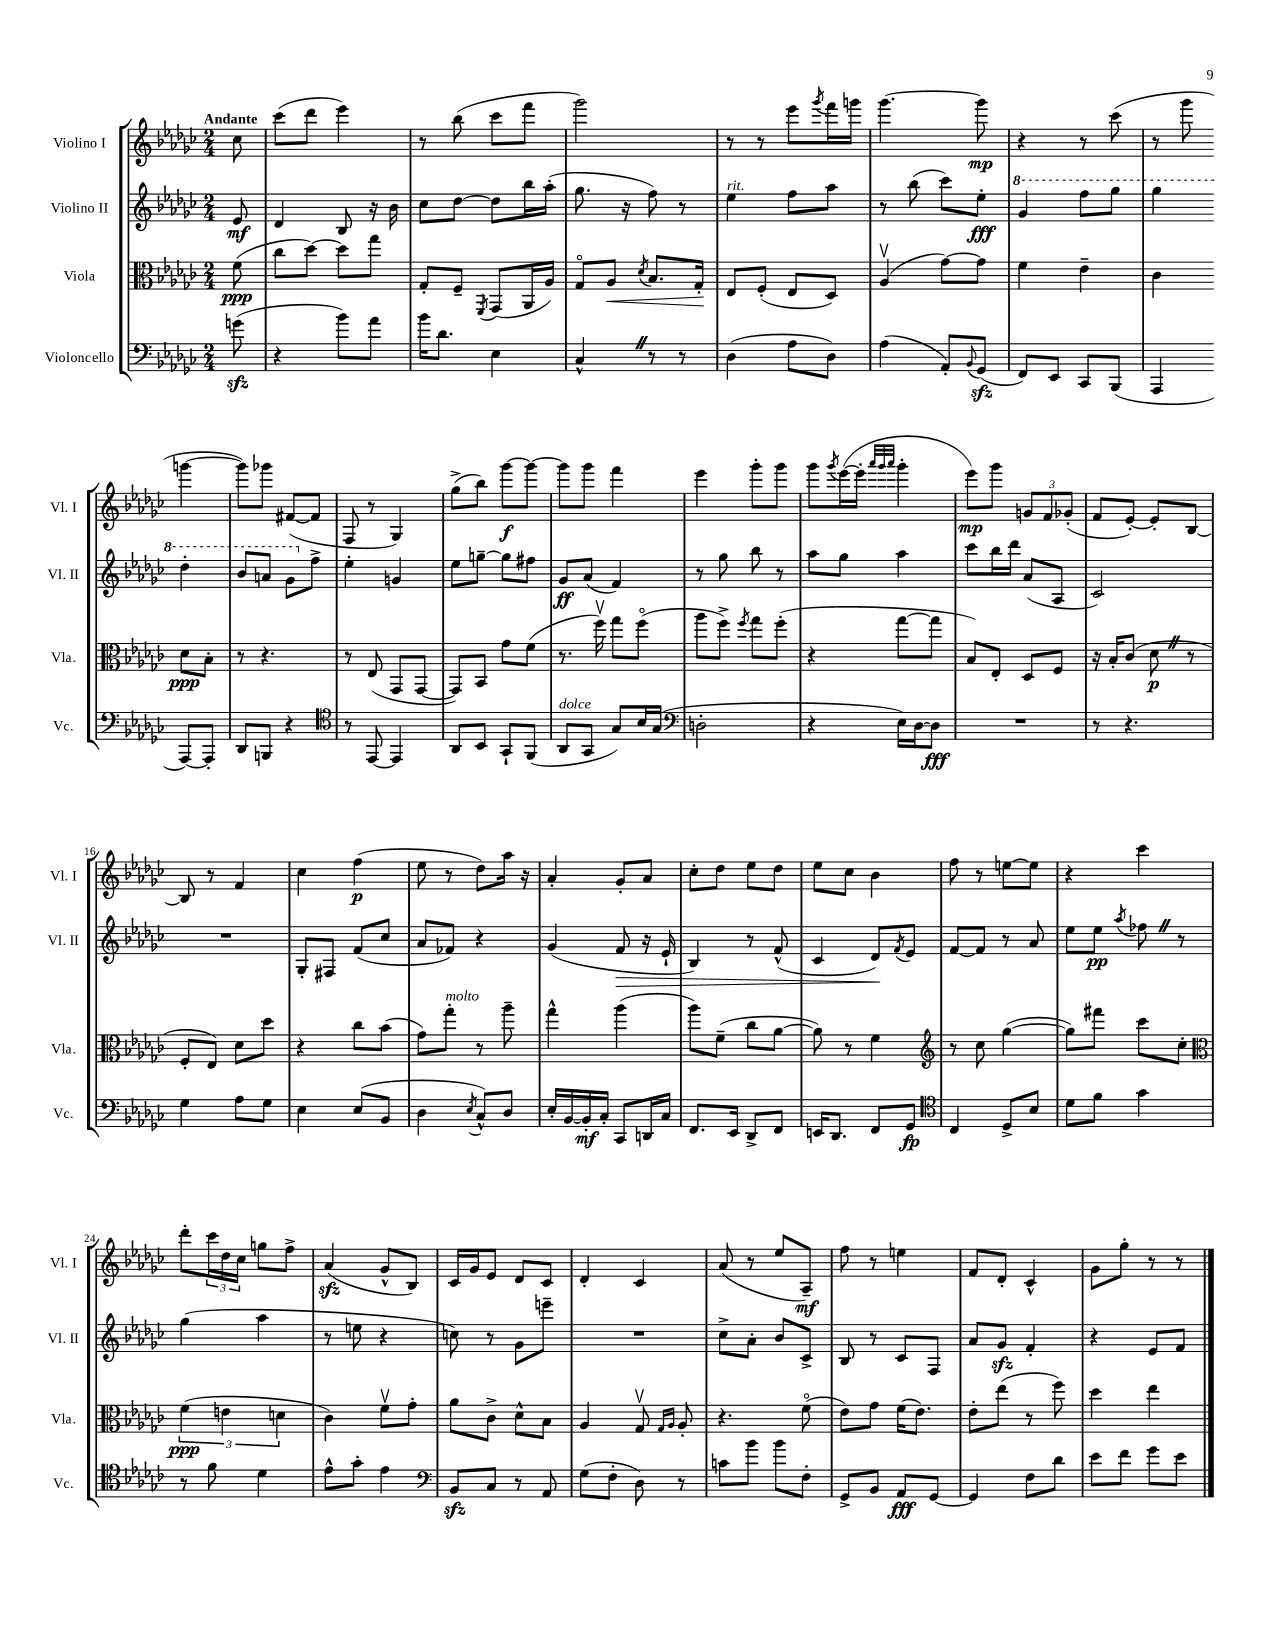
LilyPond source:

<<
\new StaffGroup <<
\new Staff = "s0" \with { instrumentName = "Violino I" shortInstrumentName = "Vl. I" } {
    \clef treble \key ges \major \numericTimeSignature \time 2/4 \partial 8 \tempo "Andante"
    ces''8 |
    ces'''8( des'''8 ees'''4) |
    r8 bes''8( ces'''8 f'''8 |
    ges'''2) |
    r8 r8 ees'''8 \acciaccatura { ges'''8 } f'''16 g'''16 |
    ges'''4.~ ges'''8\mp |
    r4 r8 ces'''8( |
    r8 ges'''8 g'''4~ |
    g'''8) ges'''8 fis'8~( fis'8 |
    f8 r8 ges4) |
    ges''8->( bes''8) ges'''8~\f ges'''8~ |
    ges'''8 ges'''8 f'''4 |
    ees'''4 ges'''8-. ges'''8 |
    ges'''8 \acciaccatura { ges'''8 } ees'''16~( ees'''16-. \grace { aes'''32 ges'''32 aes'''32 } ges'''4-. |
    ees'''8\mp) ges'''8 \tuplet 3/2 { g'8 f'8 ges'8-.( } |
    f'8 ees'8~-.) ees'8-. bes8~ |
    bes8 r8 f'4 |
    ces''4 f''4\p( |
    ees''8 r8 des''8) aes''16 r16 |
    aes'4-. ges'8-. aes'8 |
    ces''8-. des''8 ees''8 des''8 |
    ees''8 ces''8 bes'4 |
    f''8 r8 e''8~ e''8 |
    r4 ces'''4 |
    des'''8-. \tuplet 3/2 { ces'''16 des''16 ces''16 } g''8 f''8-> |
    aes'4\sfz( ges'8-^ bes8) |
    ces'16 ges'16 ees'8 des'8 ces'8 |
    des'4-. ces'4 |
    aes'8( r8 ees''8 aes8--\mf) |
    f''8 r8 e''4 |
    f'8 des'8-. ces'4-^ |
    ges'8 ges''8-. r8 r8 \bar "|." |
}
\new Staff = "s1" \with { instrumentName = "Violino II" shortInstrumentName = "Vl. II" } {
    \clef treble \key ges \major \numericTimeSignature \time 2/4 \partial 8
    ees'8\mf |
    des'4 bes8 r16 bes'16 |
    ces''8 des''8~ des''8 bes''16 aes''16-.( |
    ges''8. r16 f''8) r8 |
    ees''4^\markup { \italic "rit." } f''8 aes''8 |
    r8 bes''8( ces'''8) ees''8-.\fff |
    \ottava #1 ges''4 f'''8 ges'''8 |
    ges'''4 des'''4-. |
    bes''8 a''8 ges''8 \ottava #0 f''8-> |
    ees''4-. g'4 |
    ees''8 g''8~-- g''8 fis''8 |
    ges'8\ff aes'8( f'4) |
    r8 ges''8 bes''8 r8 |
    aes''8 ges''8 aes''4 |
    ces'''8 bes''16 des'''16 aes'8( aes8 |
    ces'2) |
    R2 |
    ges8-. fis8 f'8( ces''8 |
    aes'8 fes'8) r4 |
    ges'4( f'8\> r16 ees'16-! |
    bes4) r8 f'8-^( |
    ces'4 des'8\!) \acciaccatura { f'8 } ees'8 |
    f'8~ f'8 r8 aes'8 |
    ees''8 ees''8\pp \acciaccatura { aes''8 } fes''8 \once \override BreathingSign.text = \markup { \musicglyph "scripts.caesura.straight" } \breathe r8 |
    ges''4( aes''4 |
    r8 e''8 r4 |
    c''8) r8 ges'8 e'''8-- |
    R2 |
    ces''8-> aes'8-. bes'8 ces'8-> |
    bes8 r8 ces'8 f8 |
    aes'8 ges'8\sfz f'4-. |
    r4 ees'8 f'8 \bar "|." |
}
\new Staff = "s2" \with { instrumentName = "Viola" shortInstrumentName = "Vla." } {
    \clef alto \key ges \major \numericTimeSignature \time 2/4 \partial 8
    f'8\ppp( |
    ces''8 des''8~) des''8 ges''8 |
    ges8-. f8-- \acciaccatura { f,8 } ges,8( aes,16 aes16) |
    ges8\flageolet aes8\< \acciaccatura { des'8 } bes8. ges16-.\! |
    ees8 f8-.( ees8 des8) |
    aes4\upbow( ges'8~) ges'8 |
    f'4 ees'4-- |
    ces'4 des'8\ppp bes8-. |
    r8 r4. |
    r8 ees8( ges,8 ges,8~ |
    ges,8) bes,8 ges'8 f'8( |
    r8. f''16\upbow) ges''8 f''8\flageolet( |
    aes''8 f''8->) \acciaccatura { f''8 } ges''8 f''8-.( |
    r4 ges''8~ ges''8 |
    bes8) ees8-. des8 f8 |
    r16 bes16-. ces'8( des'8\p \once \override BreathingSign.text = \markup { \musicglyph "scripts.caesura.straight" } \breathe r8 |
    f8-. ees8) des'8 des''8 |
    r4 ces''8 bes'8( |
    ges'8) ges''8-.^\markup { \italic "molto" } r8 aes''8-- |
    ges''4-^ aes''4( |
    aes''8) f'8--( ces''8 aes'8~ |
    aes'8) r8 f'4 |
    \clef treble r8 ces''8 ges''4~( |
    ges''8) fis'''8 ces'''8 ces''8-. |
    \clef alto \tuplet 3/2 { f'4\ppp( e'4 d'4 } |
    ces'4) f'8\upbow ges'8-. |
    aes'8 ces'8-> des'8-^ bes8 |
    aes4 ges8\upbow \grace { ges16 aes16 } aes8-. |
    r4. f'8\flageolet( |
    ees'8) ges'8 f'16( ees'8.) |
    ees'8-. ees''8( r8 f''8) |
    des''4 ees''4 \bar "|." |
}
\new Staff = "s3" \with { instrumentName = "Violoncello" shortInstrumentName = "Vc." } {
    \clef bass \key ges \major \numericTimeSignature \time 2/4 \partial 8
    g'8\sfz( |
    r4 bes'8) aes'8 |
    bes'16 des'8. ees4 |
    ces4-^ \once \override BreathingSign.text = \markup { \musicglyph "scripts.caesura.straight" } \breathe r8 r8 |
    des4( aes8 des8) |
    aes4( aes,8-.) \appoggiatura { bes,8 } ges,8\sfz( |
    f,8) ees,8 ces,8 bes,,8( |
    aes,,4 aes,,8~) aes,,8-. |
    des,8 b,,8 r4 |
    \clef tenor r8 ees,8~ ees,4 |
    aes,8 bes,8 ges,8-! f,8( |
    aes,8^\markup { \italic "dolce" } ges,8 ges8) bes16 ges16( |
    \clef bass d2-. |
    r4 ees16) des16~ des8\fff |
    R2 |
    r8 r4. |
    ges4 aes8 ges8 |
    ees4 ees8( bes,8 |
    des4 \acciaccatura { ees8 } ces8-^) des8 |
    ees16-. bes,16~ bes,16-.\mf ces16-. ces,8 d,16 ces16 |
    f,8. ees,16 des,8-> f,8 |
    e,16 des,8. f,8 ges,8\fp |
    \clef tenor ces4 des8-> bes8 |
    des'8 f'8 ges'4 |
    r8 f'8 des'4 |
    ees'8-^ ges'8-. ees'4 |
    \clef bass bes,8\sfz ces8 r8 aes,8 |
    ges8( f8-. des8) r8 |
    c'8 bes'8 bes'8 f8-. |
    ges,8-> bes,8 aes,8\fff ges,8~ |
    ges,4 f8 des'8 |
    ees'8 f'8 ges'8 ees'8 \bar "|." |
}
>>
>>
